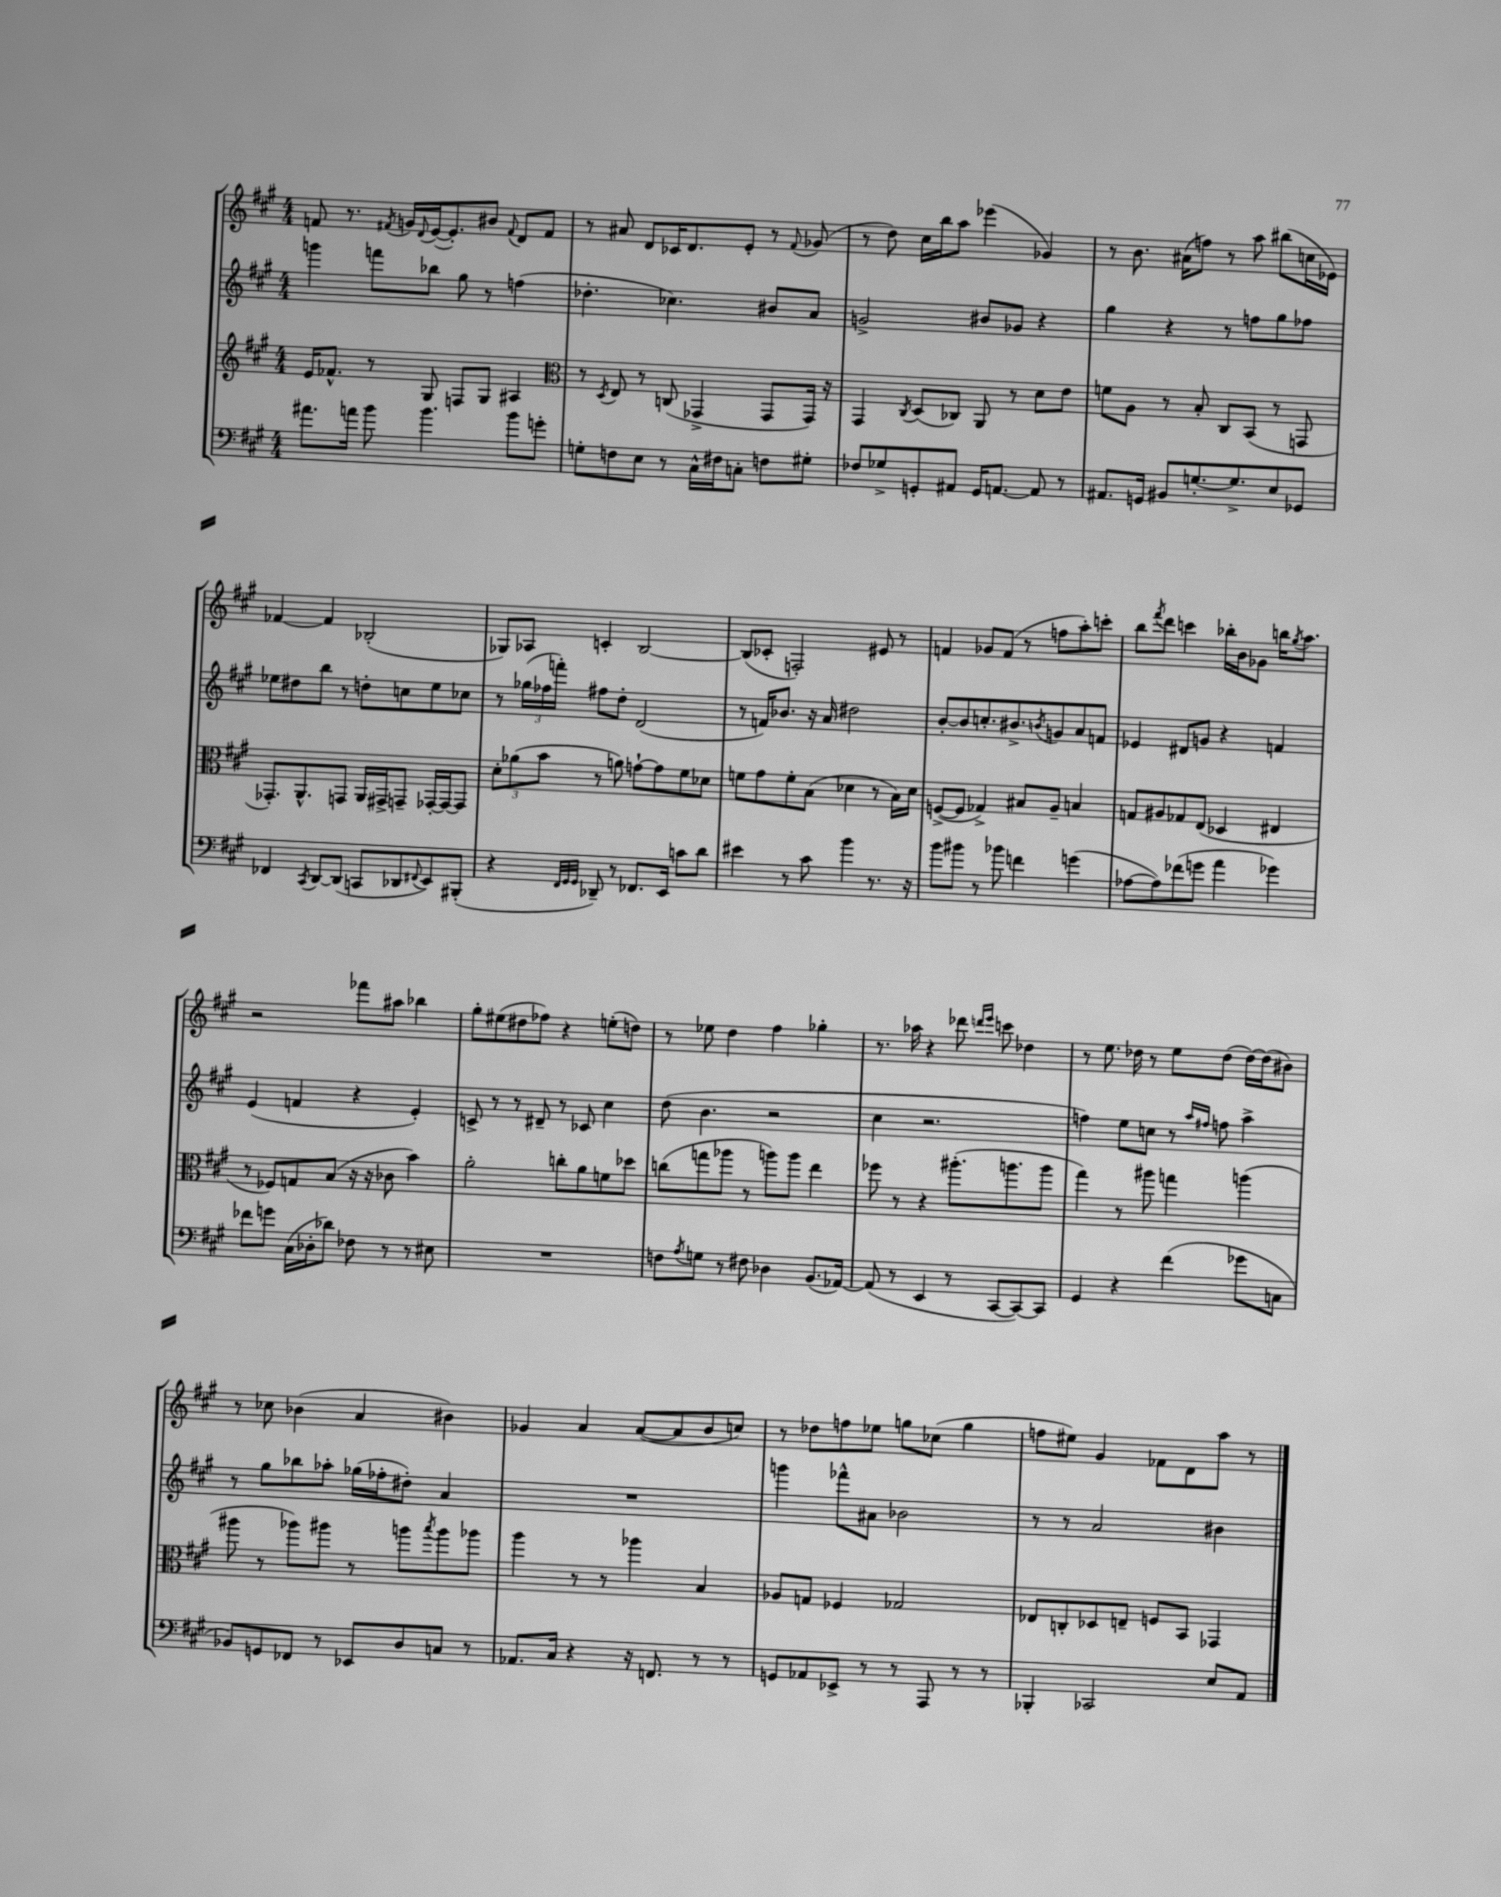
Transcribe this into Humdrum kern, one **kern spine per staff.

**kern	**kern	**kern	**kern
*staff4	*staff3	*staff2	*staff1
*clefF4	*clefG2	*clefG2	*clefG2
*k[f#c#g#]	*k[f#c#g#]	*k[f#c#g#]	*k[f#c#g#]
*M4/4	*M4/4	*M4/4	*M4/4
8.a#	16e	4ggg	8f
.	8.f-^^	.	.
.	.	.	8.r
16a	.	.	.
8b	8r	8fff	.
.	.	.	8qf#
.	.	.	16g
.	.	.	8qqd
4.b	8G#	8bb-	([16e
.	.	.	8.e'])
.	8F	8gg#	.
.	8G#	8r	8b#
.	.	.	8qqf#
8b	4A#	(4ff	8d
8g'	.	.	8f#
=	=	=	=
*	*clefC3	*	*
8G'	8r	4.dd-'	8r
.	8qD	.	.
8F	8E	.	8a#
8E	8r	.	8d
8r	(8C	4.cc-)	16c-
.	.	.	8.d
16C#^^	4GG-^	.	.
16F#	.	.	.
8C'	.	.	8e'
8F	8GG-	8b#	8r
.	.	.	8qqf#
8G#'	16GG-)	8a	(8g-
.	16r	.	.
=	=	=	=
8F-	4GG#	2g^	8r
8G-^	.	.	8dd)
.	8qC#	.	.
8GG'	(8D	.	16cc#
.	.	.	16bb
8AA#	8C-)	.	8aa
16GG	8AA	8b#	(4eee-
[8.AA	.	.	.
.	8r	8g-	.
8AA]	8d	4r	4g-)
8r	8e	.	.
=	=	=	=
8.AA#	8f	4gg#	8r
.	8A	.	8.b
16GG	.	.	.
8BB#	8r	4r	.
.	.	.	(16a#
[8.G'	8B'	.	8ff)
.	8C#	8r	8r
8.G^]	.	.	.
.	(8BB	8ff	8aa
8E	8r	8gg#	(8bb#
8GG-	8GG	8ff-	16cc
.	.	.	16e-)
=	=	=	=
4FF-	8.GG-')	8ee-	[4f-
.	.	8dd#	.
.	8.AA^^	.	.
8qCC#	.	.	.
[8DD	.	8bb	4f-]
(8DD]	8GG	8r	.
8CC	16AA	8dd'	(2B-'
.	16GG#^	.	.
8DD-	8GG~	8cc	.
8qqFF#	.	.	.
8EE)	[16GG-'	8ee-	.
.	16GG-_	.	.
(8BBB#'	8GG-]	8cc-	.
=	=	=	=
4r	12d'	8r	8G-)
.	(12a-	.	.
.	.	(24gg-	8A-
.	12b	24ff-	.
.	.	24fff')	.
32qqFF#	.	.	.
32qqGG#	.	.	.
32qqGG#	.	.	.
8DD-~)	8r	8ff#	4c'
8r	8a)	8dd'	.
8.FF-	[8g`	(2d	[2B
.	8g]	.	.
16EE	.	.	.
8c	8f#	.	.
8d	8d-	.	.
=	=	=	=
4e#	8f	8r	(8B]
.	8g#	16f)	8c-'
.	.	8.b-	.
8r	8f'	.	2F')
8c#	(8B	16r	.
.	.	16a	.
4b	4d-	2dd#	.
8.r	8r	.	8e#
.	16B)	.	8r
16r	16d-	.	.
=	=	=	=
8b	([8F^	[8b'	4f
8b#	8F]	8b]	.
8r	4G-^)	8.cc'	8g-
8b-	.	.	(8f
.	.	8.b#^	.
4f	8B#	.	8r
.	.	8qb	.
.	8A~	8g	8ff
(4g	4B	8a	8aa')
.	.	8f	8ccc'
=	=	=	=
[8A-	8G	4e-	8bb
.	.	.	8qfff#
8A-])	8A#	.	8ddd
(8f-	8G-	8d#	4ccc
8g	(8E	8g	.
4a	4D-	4r	16bb-'
.	.	.	16b
.	.	.	8g-
4g-)	4E#	4f	16bb
.	.	.	8qgg#
.	.	.	8.aa
=	=	=	=
8f-	8r	(4e	2r
8g	8F-)	.	.
(16C#	8G	4f	.
16D-'	.	.	.
8d-)	(8B	.	.
8F-	16r	4r	8fff-
.	16r	.	.
8r	8c-	.	8aa#
8r	4b)	4e')	4bb-
8E#	.	.	.
=	=	=	=
1r	2a'	8c^	8gg#'
.	.	8r	(8ee#
.	.	8r	8dd#
.	.	8d#~	8ff-)
.	8cc'	8r	4r
.	8a	8c-	.
.	8f	4cc#	(8ee'
.	8dd-	.	8dd)
=	=	=	=
8F	(8cc	(8dd	8r
8qA	.	.	.
8G	8gg	4.b	8ee-
8r	8aa-	.	4dd
8F#	8r	.	.
4D-	8aa)	2r	4ff#
.	8aa	.	.
(8.BB	4ee	.	4gg-'
[16AA-)	.	.	.
=	=	=	=
(8AA-]	8ff-	4cc#	8.r
8r	8r	.	.
.	.	.	16aa-
4EE	4r	2.r	4r
8r	(8.aa#'	.	8ddd-
.	.	.	16qqddd
.	.	.	16qqeee
[8CC#	.	.	8ccc
.	8.aa	.	.
8CC#_)	.	.	4dd-
8CC#]	8aa	.	.
=	=	=	=
4GG#	4gg#)	4ff)	8r
.	.	.	8.ee
4r	8r	8ee	.
.	.	.	16dd-
.	8aa#	8cc	8r
(4f#	4gg	8r	8ee
.	.	16qqaa	.
.	.	16qqff#	.
.	.	8ff	(8dd-
8g-	(4aa	4aa^	[16dd-)
.	.	.	(16dd-]
8C	.	.	8b#)
=	=	=	=
8BB-)	8aa#	8r	8r
8GG	8r	8gg#	8cc-
8FF-	8aa-)	8bb-	(4b-
8r	8aa#	8aa-'	.
8EE-	8r	(16gg-	4a
.	.	16ff-'	.
8D	8aa	8dd#')	.
.	8qbb	.	.
8C	8aa	4a	4b#)
8r	8aa-	.	.
=	=	=	=
8.AA-	4aa	1r	4g-
16C#	.	.	.
4r	8r	.	4a
.	8r	.	.
16r	4aa-	.	([8a
8.FF	.	.	.
.	.	.	8a]
8r	4B	.	8b
8r	.	.	8cc)
=	=	=	=
8GG	8A-	4ggg	8r
8AA-	8G	.	8dd-
8EE-^	4F-	8fff-^^	8ff
8r	.	8a#	8ee-
8r	2G-	2b-	8gg
8AAA	.	.	(8cc-
8r	.	.	4gg
8r	.	.	.
=	=	=	=
4BBB-'	8E-	8r	8ff
.	8C'	8r	8ee#)
2CC-	8D-	2a	4g#
.	8E~	.	.
.	8F	.	8f-
.	8BB	.	8d
8E	4GG-	4b#	8aa
8AA	.	.	8r
==	==	==	==
*-	*-	*-	*-
